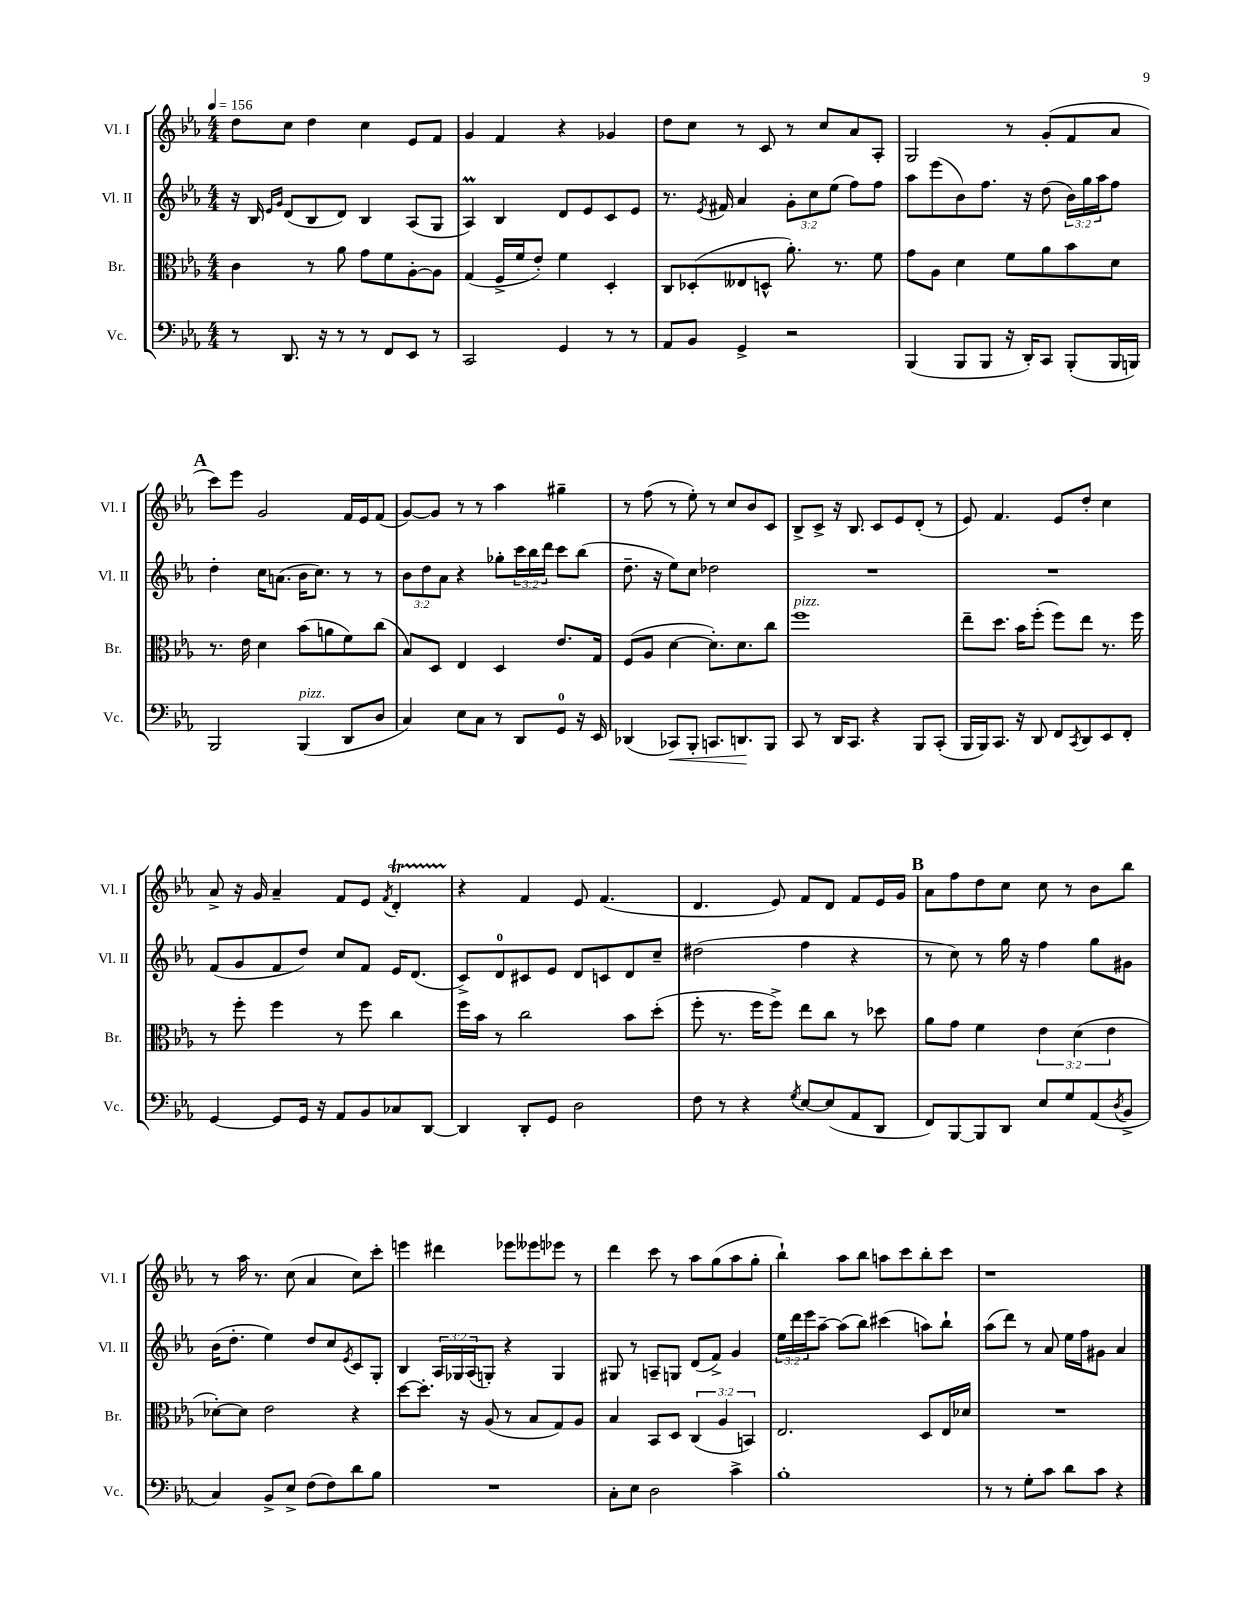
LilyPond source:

<<
\new StaffGroup <<
\new Staff = "s0" \with { instrumentName = "Vl. I" shortInstrumentName = "Vl. I" } {
    \clef treble \key ees \major \numericTimeSignature \time 4/4 \tempo 4 = 156
    d''8 c''8 d''4 c''4 ees'8 f'8 |
    g'4 f'4 r4 ges'4 |
    d''8 c''8 r8 c'8 r8 c''8 aes'8 aes8-. |
    g2 r8 g'8-.( f'8 aes'8 |
    \mark \markup { \bold "A" } c'''8) ees'''8 g'2 f'16 ees'16 f'8( |
    g'8~) g'8 r8 r8 aes''4 gis''4-- |
    r8 f''8( r8 ees''8-.) r8 c''8 bes'8 c'8 |
    bes8-> c'8-> r16 bes8. c'8 ees'8 d'8-.( r8 |
    ees'8) f'4. ees'8 d''8-. c''4 |
    aes'8-> r16 g'16 aes'4-- f'8 ees'8 \acciaccatura { f'8 } d'4-.\startTrillSpan |
    r4\stopTrillSpan f'4 ees'8 f'4.( |
    d'4. ees'8) f'8 d'8 f'8 ees'16 g'16 |
    \mark \markup { \bold "B" } aes'8 f''8 d''8 c''8 c''8 r8 bes'8 bes''8 |
    r8 aes''16 r8. c''8( aes'4 c''8) c'''8-. |
    e'''4 dis'''4 ees'''8 eeses'''8 ees'''8 r8 |
    d'''4 c'''8 r8 aes''8 g''8( aes''8 g''8-. |
    bes''4-!) aes''8 bes''8 a''8 c'''8 bes''8-. c'''8 |
    r1 \bar "|." |
}
\new Staff = "s1" \with { instrumentName = "Vl. II" shortInstrumentName = "Vl. II" } {
    \clef treble \key ees \major \numericTimeSignature \time 4/4 \override Staff.TupletNumber.text = #tuplet-number::calc-fraction-text
    r16 bes16 \grace { ees'16 g'16 } d'8( bes8 d'8) bes4 aes8( g8 |
    aes4\prall) bes4 d'8 ees'8 c'8 ees'8 |
    r8. \acciaccatura { ees'8 } fis'16 aes'4 \tuplet 3/2 { g'8-. c''8 ees''8( } f''8) f''8 |
    aes''8 ees'''8( bes'8) f''8. r16 d''8( \tuplet 3/2 { bes'16) g''16 aes''16 } f''8 |
    \mark \markup { \bold "A" } d''4-. c''16 a'8.( bes'16 c''8.) r8 r8 |
    \tuplet 3/2 { bes'8 d''8 aes'8 } r4 ges''8-. \tuplet 3/2 { c'''16 bes''16 d'''16 } c'''8 bes''8( |
    d''8.-- r16 ees''8) c''8 des''2 |
    R1 |
    R1 |
    f'8( g'8 f'8 d''8) c''8 f'8 ees'16 d'8.( |
    c'8->) d'8-0 cis'8 ees'8 d'8 c'8 d'8 c''8-- |
    dis''2( f''4 r4 |
    \mark \markup { \bold "B" } r8 c''8) r8 g''16 r16 f''4 g''8 gis'8 |
    bes'16( d''8.-. ees''4) d''8 c''8 \acciaccatura { ees'8 } c'8 g8-. |
    bes4 \tuplet 3/2 { aes16 ges16 aes16( } g8-.) r4 g4 |
    gis8 r8 a8-- g8 d'8( f'8->) g'4 |
    \tuplet 3/2 { ees''16 d'''16 ees'''16 } aes''8~-- aes''8( bes''8) cis'''4( a''8) bes''8-! |
    aes''8( d'''8) r8 aes'8 ees''16 f''16 gis'8 aes'4 \bar "|." |
}
\new Staff = "s2" \with { instrumentName = "Br." shortInstrumentName = "Br." } {
    \clef alto \key ees \major \numericTimeSignature \time 4/4 \override Staff.TupletNumber.text = #tuplet-number::calc-fraction-text
    c'4 r8 aes'8 g'8 f'8 aes8~-. aes8 |
    g4( f16-> f'16 ees'8-.) f'4 d4-. |
    c8 des8-.( eeses8 d8-^ aes'8.-.) r8. f'8 |
    g'8 aes8 d'4 f'8 aes'8 bes'8 d'8 |
    \mark \markup { \bold "A" } r8. ees'16 d'4 bes'8( a'8 f'8) c''8( |
    bes8) d8 ees4 d4 ees'8. g16 |
    f8( aes8 d'4~ d'8.-.) d'8. c''8 |
    f''1^\markup { \italic "pizz." } |
    ees''8-- d''8. bes'16 f''8-.( f''8) ees''8 r8. f''16 |
    r8 f''8-. f''4 r8 f''8 c''4 |
    f''16 bes'16 r8 c''2 bes'8 d''8-.( |
    f''8-. r8. f''16 f''8->) ees''8 c''8 r8 des''8 |
    \mark \markup { \bold "B" } aes'8 g'8 f'4 \tuplet 3/2 { ees'4 d'4( ees'4 } |
    des'8~-.) des'8 ees'2 r4 |
    d''8~ d''8.-. r16 aes8( r8 bes8 g8) aes8 |
    bes4 bes,8 d8 \tuplet 3/2 { c4( aes4 b,4) } |
    ees2. d8 ees16 des'16 |
    R1 \bar "|." |
}
\new Staff = "s3" \with { instrumentName = "Vc." shortInstrumentName = "Vc." } {
    \clef bass \key ees \major \numericTimeSignature \time 4/4
    r8 d,8. r16 r8 r8 f,8 ees,8 r8 |
    c,2 g,4 r8 r8 |
    aes,8 bes,8 g,4-> r2 |
    bes,,4( bes,,8 bes,,8 r16 d,16-.) c,8 bes,,8-.( bes,,16 b,,16) |
    \mark \markup { \bold "A" } bes,,2 bes,,4^\markup { \italic "pizz." }( d,8 d8 |
    c4) ees8 c8 r8 d,8 g,8-0 r16 ees,16 |
    des,4( ces,8\<) bes,,8-. c,8. d,8.\! bes,,8 |
    c,8 r8 d,16 c,8. r4 bes,,8 c,8-.( |
    bes,,16 bes,,16) c,8. r16 d,8 f,8 \acciaccatura { c,8 } d,8 ees,8 f,8-. |
    g,4~ g,8 g,16 r16 aes,8 bes,8 ces8 d,8~ |
    d,4 d,8-. g,8 d2 |
    f8 r8 r4 \acciaccatura { g8 } ees8~ ees8( aes,8 d,8 |
    \mark \markup { \bold "B" } f,8) bes,,8~ bes,,8 d,8 ees8 g8 aes,8( \acciaccatura { d8 } bes,8-> |
    c4) bes,8-> ees8-> f8( f8) d'8 bes8 |
    R1 |
    c8-. ees8 d2 c'4-> |
    bes1-. |
    r8 r8 g8-. c'8 d'8 c'8 r4 \bar "|." |
}
>>
>>
\layout { \context { \Score \remove "Bar_number_engraver" } }
